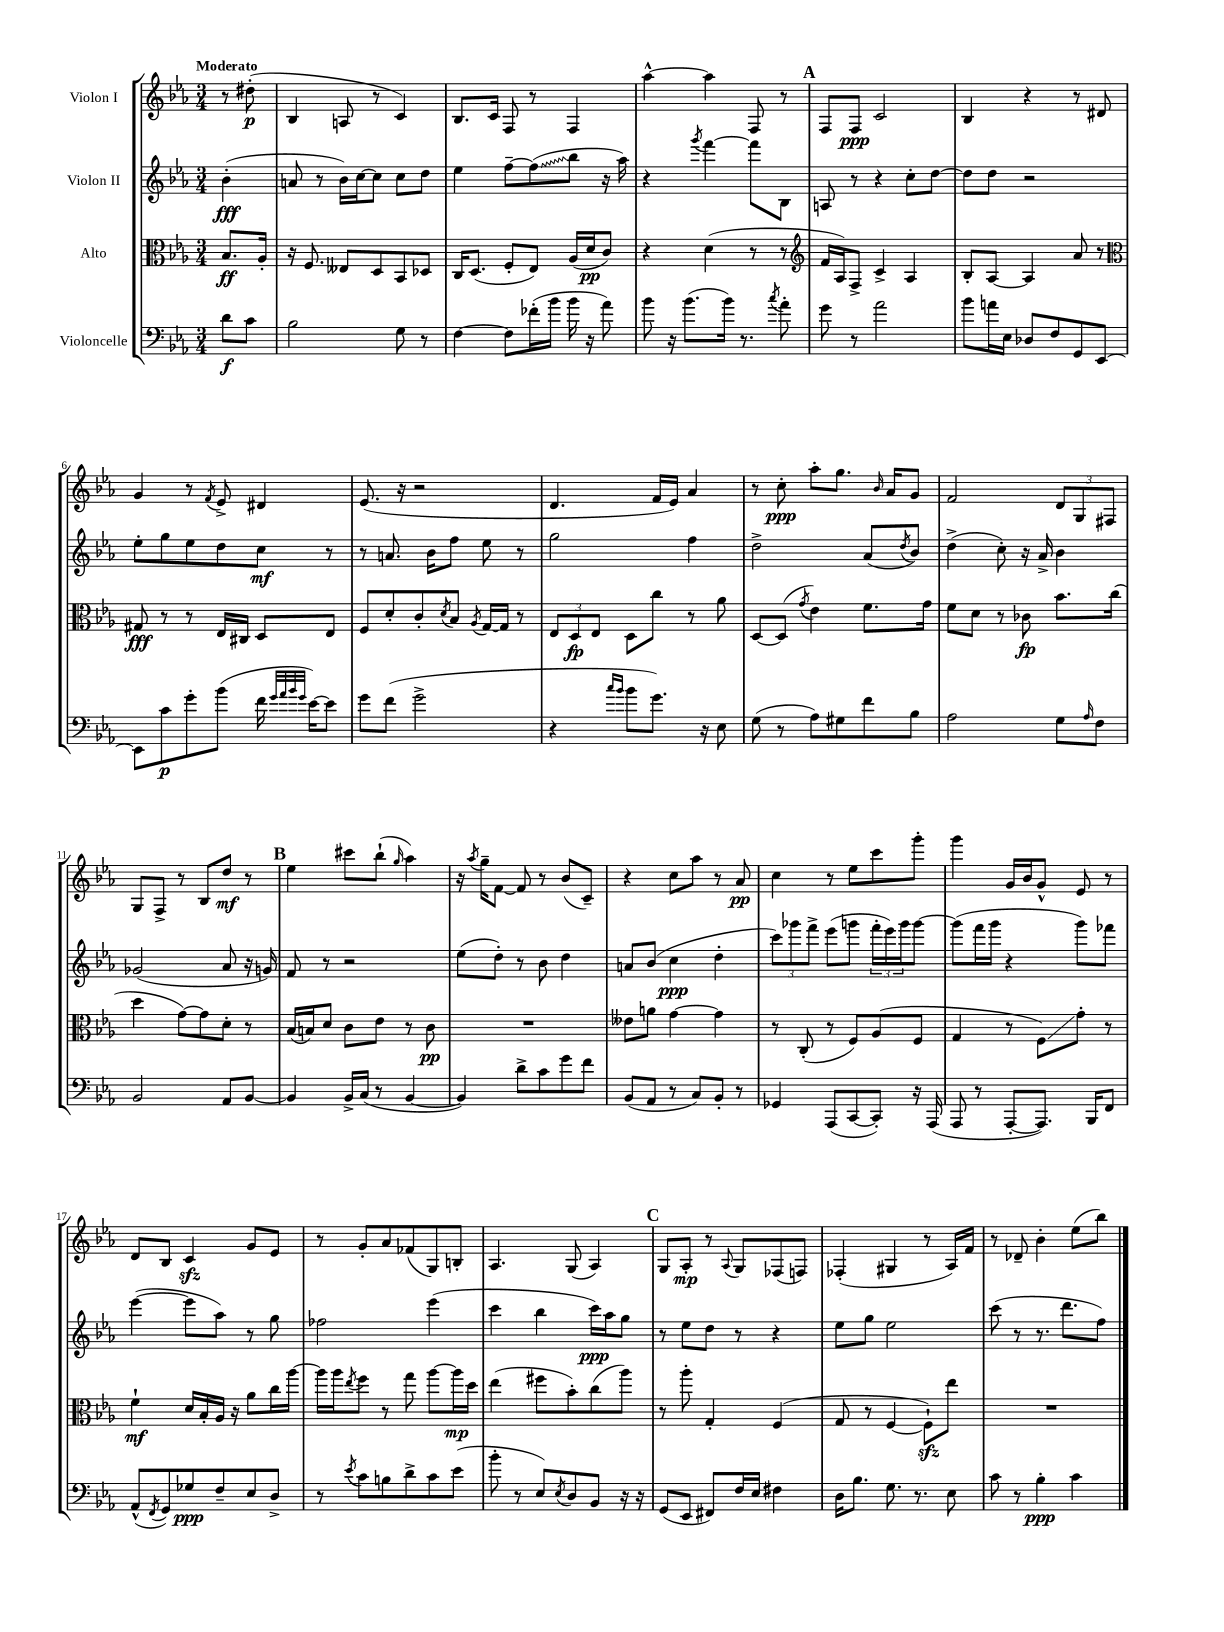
<<
\new StaffGroup <<
\new Staff = "s0" \with { instrumentName = "Violon I" } {
    \clef treble \key ees \major \numericTimeSignature \time 3/4 \partial 4 \tempo "Moderato"
    r8 dis''8-.\p( |
    bes4 a8 r8 c'4) |
    bes8. c'16 f8 r8 f4 |
    aes''4~-^ aes''4 f8 r8 |
    \mark \markup { \bold "A" } f8 f8\ppp c'2 |
    bes4 r4 r8 dis'8 |
    g'4 r8 \acciaccatura { f'8 } ees'8-> dis'4 |
    ees'8.( r16 r2 |
    d'4. f'16 ees'16) aes'4 |
    r8 c''8-.\ppp aes''8-. g''8. \grace { bes'16 } aes'16 g'8 |
    f'2 \tuplet 3/2 { d'8 g8 fis8 } |
    g8 f8-> r8 bes8 d''8\mf r8 |
    \mark \markup { \bold "B" } ees''4 cis'''8 bes''8-!( \grace { g''16 } aes''4) |
    r16 \acciaccatura { aes''8 } g''16-- f'8~ f'8 r8 bes'8( c'8--) |
    r4 c''8 aes''8 r8 aes'8\pp |
    c''4 r8 ees''8 c'''8 g'''8-. |
    g'''4 g'16 bes'16 g'8-^ ees'8 r8 |
    d'8 bes8 c'4\sfz g'8 ees'8 |
    r8 g'8-. aes'8 fes'8( g8) b8-. |
    aes4. g8( aes4) |
    \mark \markup { \bold "C" } g8 aes8-.\mp r8 \appoggiatura { aes8 } g8 fes8( f8) |
    fes4-.( gis4 r8 aes16) f'16 |
    r8 des'8-- bes'4-. ees''8( bes''8) \bar "|." |
}
\new Staff = "s1" \with { instrumentName = "Violon II" } {
    \clef treble \key ees \major \numericTimeSignature \time 3/4 \partial 4
    bes'4-.\fff( |
    a'8 r8 bes'16) c''16~ c''8 c''8 d''8 |
    ees''4 f''8~-- \once \override Glissando.style = #'zigzag f''8\glissando( bes''8 r16 aes''16) |
    r4 \acciaccatura { g'''8 } f'''4~ f'''8 bes8 |
    \mark \markup { \bold "A" } a8 r8 r4 c''8-. d''8~ |
    d''8 d''8 r2 |
    ees''8-. g''8 ees''8 d''8 c''8\mf r8 |
    r8 a'8. bes'16 f''8 ees''8 r8 |
    g''2 f''4 |
    d''2-> aes'8( \acciaccatura { d''8 } bes'8) |
    d''4->( c''8-.) r16 aes'16-> bes'4 |
    ges'2( aes'8 r16 g'16) |
    \mark \markup { \bold "B" } f'8 r8 r2 |
    ees''8( d''8-.) r8 bes'8 d''4 |
    a'8 bes'8( c''4\ppp d''4-. |
    \tuplet 3/2 { c'''8) ges'''8 f'''8-> } ees'''8( g'''8 \tuplet 3/2 { f'''16-. ees'''16) g'''16 } g'''8~ |
    g'''8( f'''16 g'''16 r4 g'''8) fes'''8 |
    ees'''4~( ees'''8 aes''8) r8 g''8 |
    fes''2 ees'''4( |
    c'''4 bes''4 c'''16\ppp) aes''16 g''8 |
    \mark \markup { \bold "C" } r8 ees''8 d''8 r8 r4 |
    ees''8 g''8 ees''2 |
    c'''8( r8 r8. d'''8. f''8) \bar "|." |
}
\new Staff = "s2" \with { instrumentName = "Alto" } {
    \clef alto \key ees \major \numericTimeSignature \time 3/4 \partial 4
    bes8.\ff aes16-. |
    r16 f8. eeses8 d8 bes,8 des8 |
    c16 d8.( f8-. ees8) aes16( d'16\pp c'8) |
    r4 d'4( r8 r8 |
    \mark \markup { \bold "A" } \clef treble f'16 aes16) f8-> c'4-> aes4 |
    bes8-. aes8~ aes4 aes'8 r8 |
    \clef alto gis8\fff r8 r8 ees16 cis16 d8 ees8 |
    f8 d'8-. c'8-. \acciaccatura { d'8 } bes8 \acciaccatura { aes8 } g16~ g16 r8 |
    \tuplet 3/2 { ees8 d8\fp ees8 } d8 c''8 r8 aes'8 |
    d8~ d8( \acciaccatura { g'8 } ees'4) f'8. g'16 |
    f'8 d'8 r8 ces'8\fp bes'8. c''16( |
    d''4 g'8~) g'8 d'8-. r8 |
    \mark \markup { \bold "B" } bes16( b16) d'8 c'8 ees'8 r8 c'8\pp |
    R2. |
    eeses'8 a'8 g'4~ g'4 |
    r8 c8-.( r8 f8) aes8( f8 |
    g4 r8 f8\glissando) g'8-. r8 |
    f'4-!\mf d'16 bes16-. aes16 r16 aes'8 c''16 aes''16~ |
    aes''16 aes''16 \acciaccatura { ees''8 } f''8 r8 g''8 aes''8~ aes''16\mp d''16 |
    ees''4( fis''8 bes'8-.) c''8( aes''8) |
    \mark \markup { \bold "C" } r8 aes''8-. g4-. f4( |
    g8 r8 f4~ f8-!\sfz) ees''8 |
    R2. \bar "|." |
}
\new Staff = "s3" \with { instrumentName = "Violoncelle" } {
    \clef bass \key ees \major \numericTimeSignature \time 3/4 \partial 4
    d'8\f c'8 |
    bes2 g8 r8 |
    f4~ f8 fes'16-.( bes'16 bes'16 r16 aes'8) |
    bes'8 r16 bes'8.( bes'16) r8. \acciaccatura { c''8 } aes'8-. |
    \mark \markup { \bold "A" } g'8 r8 aes'2 |
    bes'8 a'16 ees16 des8 f8 g,8 ees,8~ |
    ees,8 c'8\p g'8-. bes'8( f'16 \grace { g'32 aes'32 bes'32 g'32 } ees'16~) ees'8 |
    g'8 f'8( g'2-> |
    r4 \grace { c''16 bes'16 } bes'8 g'8.) r16 ees8 |
    g8( r8 aes8) gis8 f'8 bes8 |
    aes2 g8 \grace { aes16 } f8 |
    bes,2 aes,8 bes,8~ |
    \mark \markup { \bold "B" } bes,4 bes,16-> c16( r8 bes,4~ |
    bes,4) d'8-> c'8 g'8 f'8 |
    bes,8( aes,8 r8 c8) bes,8-. r8 |
    ges,4 aes,,8( c,8~ c,8-.) r16 aes,,16( |
    aes,,8 r8 aes,,8~-. aes,,8.) bes,,16 f,8 |
    aes,8-^( \acciaccatura { f,8 } g,8) ges8\ppp f8-- ees8 d8-> |
    r8 \acciaccatura { ees'8 } c'8 b8 d'8-> c'8 ees'8( |
    bes'8-. r8 ees8) \acciaccatura { ees8 } d8 bes,8 r16 r16 |
    \mark \markup { \bold "C" } g,8( ees,8 fis,8) f16 ees16 fis4 |
    d16 bes8. g8. r8. ees8 |
    c'8 r8 bes4-.\ppp c'4 \bar "|." |
}
>>
>>
